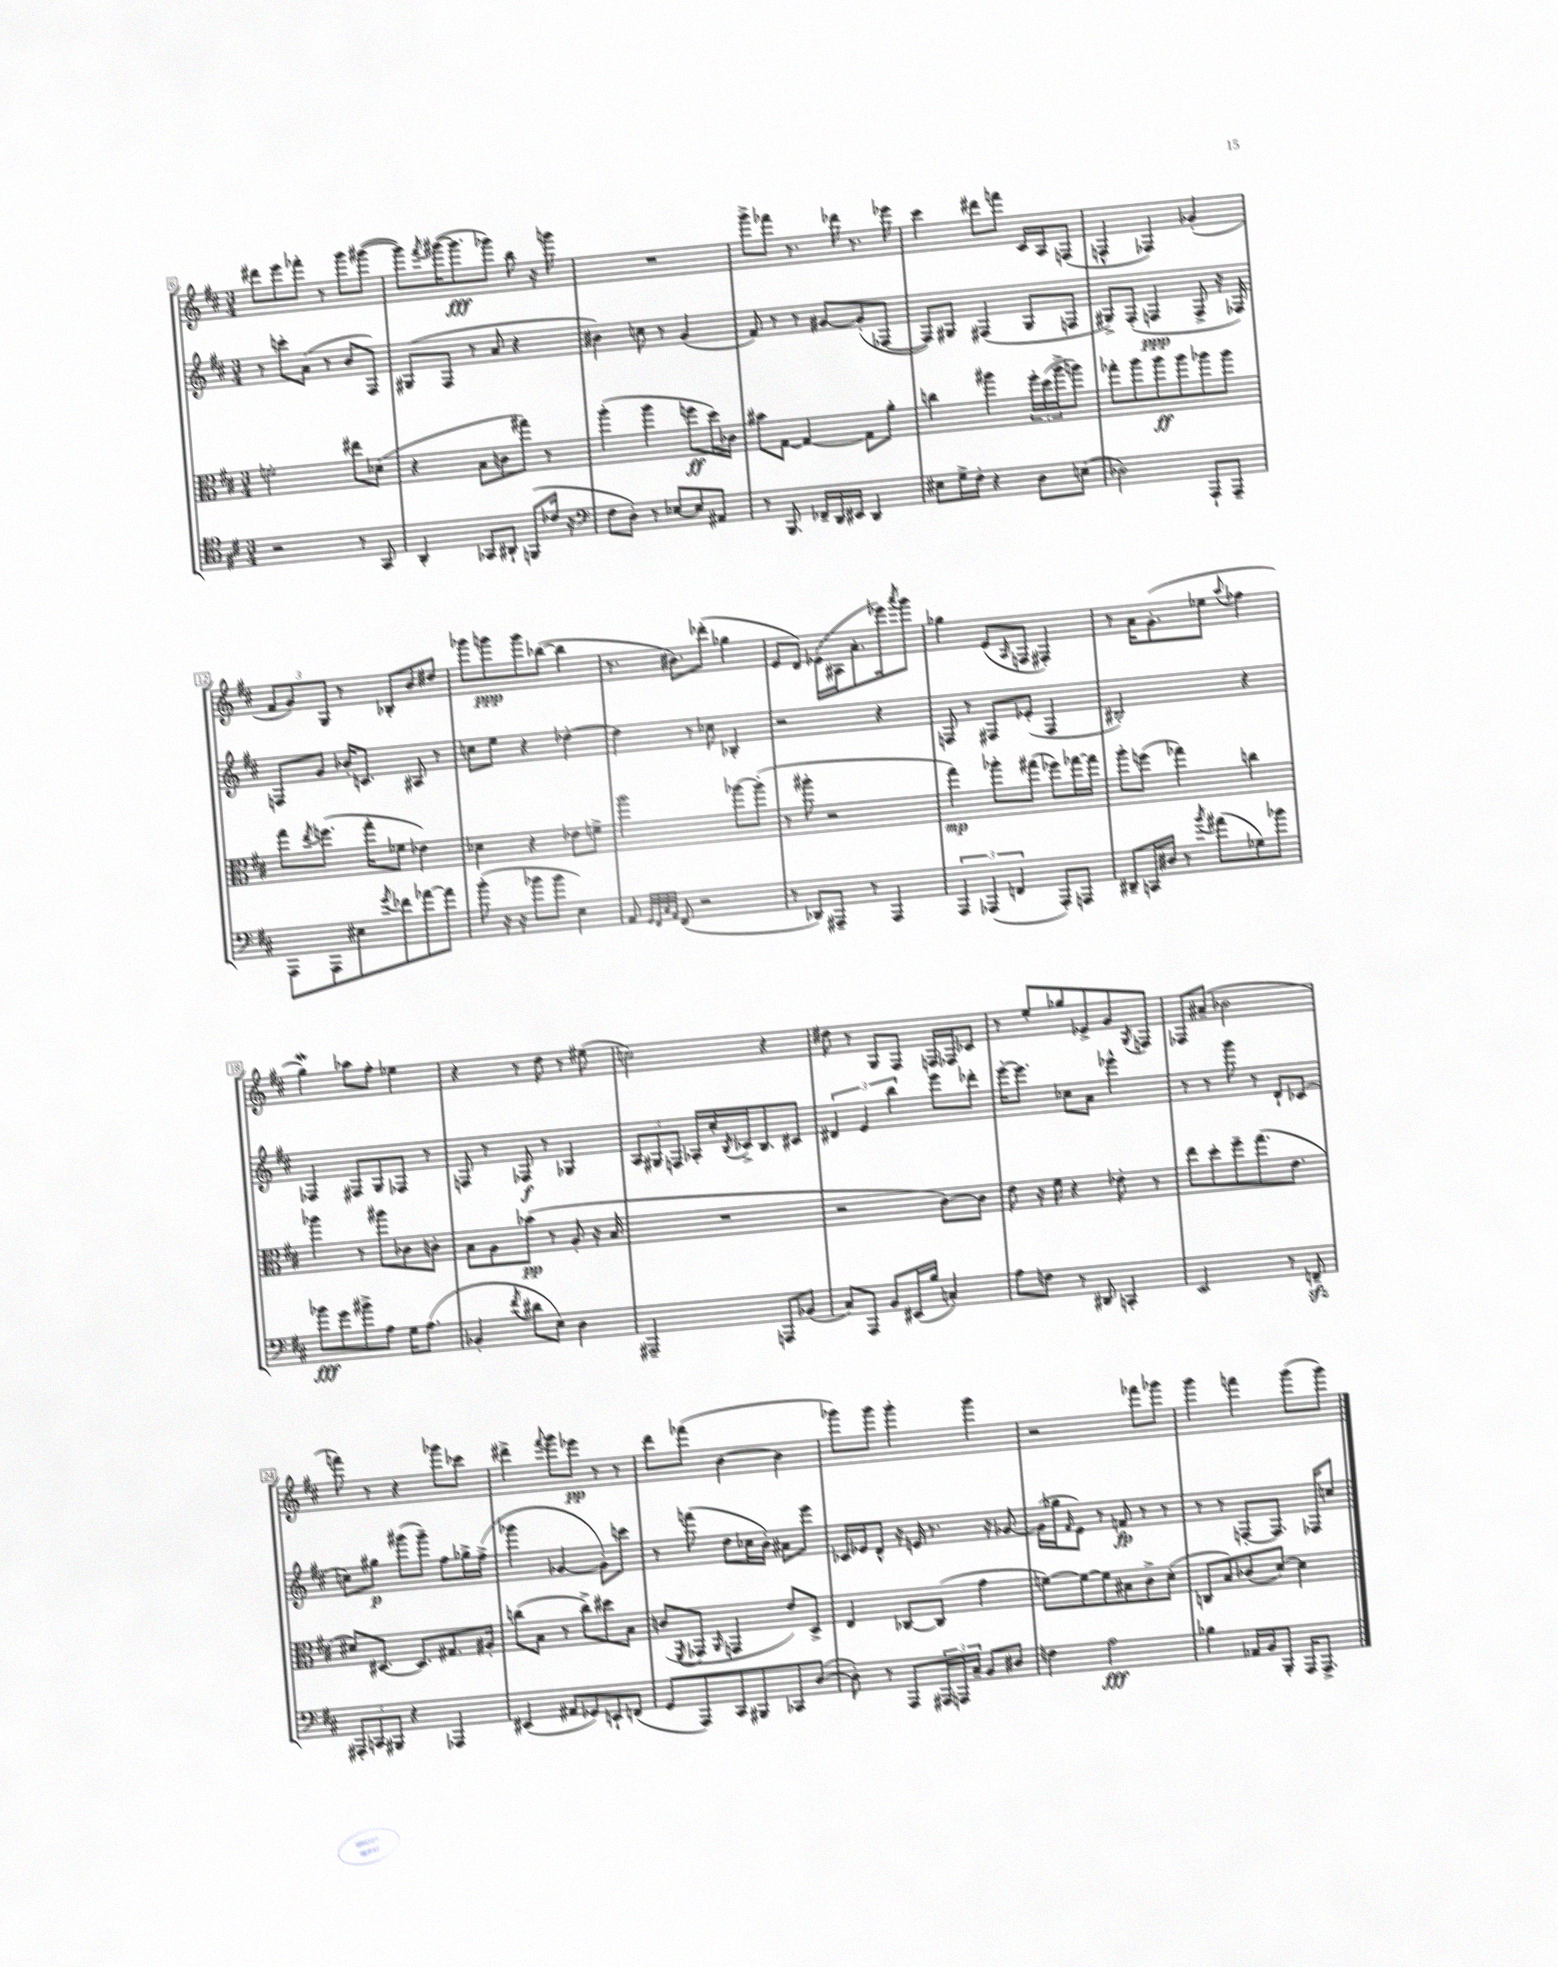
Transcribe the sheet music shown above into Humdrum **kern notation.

**kern	**dynam	**kern	**dynam	**kern	**dynam	**kern	**dynam
*part4	*part4	*part3	*part3	*part2	*part2	*part1	*part1
*staff4	*staff4	*staff3	*staff3	*staff2	*staff2	*staff1	*staff1
*clefC4	*	*clefC3	*	*clefG2	*	*clefG2	*
*k[f#c#]	*	*k[f#c#]	*	*k[f#c#]	*	*k[f#c#]	*
*M3/4	*	*M3/4	*	*M3/4	*	*M3/4	*
=6	=6	=6	=6	=6	=6	=6	=6
2r	.	2fn'\	.	8r	.	8ddd#X\L	.
.	.	.	.	8cccn'\L	.	8eee\	.
.	.	.	.	(8a\J	.	8fff-X'\J	.
.	.	.	.	8r	.	8r	.
8r	.	8ee#X\L	.	8b/L	.	8ggg\L	.
8GG/	.	(8d-X\J	.	8F#/J)	.	([8ggg#X\J	.
=7	=7	=7	=7	=7	=7	=7	=7
4AA'/	.	4r	.	(8G#X/L	.	8ggg#\L])	.
.	.	.	.	.	.	8qfff#/	.
.	.	.	.	8F#/J	.	([16ggg#X\K	.
.	.	.	.	.	.	8.ggg#\]	fff
8GG-X/L	.	8B\L	.	8r	.	.	.
8AA#X`/J	.	8cn\	.	8a/	.	8ggg-X\J)	.
(8FFn/L	.	8gg#X\J)	.	4r	.	8bb\	.
16c-X/Jk	.	8r	.	.	.	16r	.
16r	.	.	.	.	.	16gggn\	.
=8	=8	=8	=8	=8	=8	=8	=8
*clefF4	*	*	*	*	*	*	*
8F#\L	.	(4aa'\	.	4b#X\)	.	2.r	.
8D'\J)	.	.	.	.	.	.	.
8r	.	4aa\	.	8ccn\	.	.	.
[8E-X/L	.	.	.	8r	.	.	.
8E-/]	.	8ffn\L	ff	(4g/	.	.	.
8AA#X/J	.	16dd\L)	.	.	.	.	.
.	.	16c-X\JJ	.	.	.	.	.
=9	=9	=9	=9	=9	=9	=9	=9
8r	.	8b#X\L	.	8f#/)	.	8ggg^\L	.
8.BBB/	.	[8G\J	.	8r	.	8fff-X\J	.
.	.	4G/_	.	8r	.	8.r	.
16FF-X~/LL	.	.	.	.	.	.	.
16DD/	.	.	.	[8g#X/L	.	.	.
16EE#X/JJ	.	.	.	.	.	16ddd-X\	.
4DD/	.	8G\L]	.	(8g#'/]	.	8.r	.
.	.	8a'\J	.	[8F-X/J	.	.	.
.	.	.	.	.	.	16eee-X\	.
=10	=10	=10	=10	=10	=10	=10	=10
8E#X\L	.	4ccn\	.	8F-/L])	.	4ccc#\	.
16G^\L	.	.	.	8G#X/J	.	.	.
16F#'\JJ	.	.	.	.	.	.	.
4r	.	4aa#X\	.	(4F#X/	.	8ddd#X\L	.
.	.	.	.	.	.	8fffn\J	.
8D\L	.	24ff#'\LL	.	8G#/L	.	16c#/LL	.
.	.	(24dd\	.	.	.	.	.
.	.	.	.	.	.	16A/J	.
.	.	24aa#^\J	.	.	.	.	.
(8En\J	.	8aan\J)	.	8Fn/J	.	(8Fn/J	.
=11	=11	=11	=11	=11	=11	=11	=11
2D-X\)	.	8gg-X'\L	.	8G#X^/L)	.	4Fn^^/	.
.	.	8aa\	.	(8F#'/J	.	.	.
.	.	8aa\	ff	4Fn/	ppp	4F-X/)	.
.	.	8aa\	.	.	.	.	.
8AAA`/L	.	8aa-X\	.	8F^/	.	(4g-X'/	.
8AAA~/J	.	8aa-\J	.	16r	.	.	.
.	.	.	.	16F-X/)	.	.	.
!!LO:LB:g=z
=12	=12	=12	=12	=12	=12	=12	=12
8AAA\L	.	8gg\L	.	8Fn/L	.	12f#/L	.
.	.	.	.	.	.	12g/)	.
.	.	8qee/	.	.	.	.	.
8AAA\	.	(8.ffn\J	.	8g/J	.	.	.
.	.	.	.	.	.	12G/J	.
8E#X\	.	.	.	16b-X'/KL	.	8r	.
.	.	16gg'\KL	.	8.cn/J	.	.	.
8qg/	.	.	.	.	.	.	.
8f-X\	.	8f-X\J	.	.	.	8B-X'/L	.
[8a-X\	.	4e-X\)	.	8A#X/	.	8b/	.
8a-\J]	.	.	.	8r	.	8dd#X/J	.
=13	=13	=13	=13	=13	=13	=13	=13
(8b'\	.	4d-X\	.	8ccn\L	.	8ggg-X\L	.
16r	.	.	.	8ee\J	.	8gggn\	ppp
16r	.	.	.	.	.	.	.
8b-X\L	.	4r	.	4r	.	8ggg\	.
8b-\J	.	.	.	.	.	([8bb-X\J	.
4E\)	.	8e-X\L	.	[4dd-X'\	.	4bb-\]	.
.	.	8fn^\J	.	.	.	.	.
=14	=14	=14	=14	=14	=14	=14	=14
8AA/	.	2aa\	.	4dd-\]	.	8.r	.
32qqGG/LLL	.	.	.	.	.	.	.
32qqFF#/	.	.	.	.	.	.	.
32qqC#/	.	.	.	.	.	.	.
32qqAA/JJJ	.	.	.	.	.	.	.
(8FF#/	.	.	.	.	.	.	.
.	.	.	.	.	.	8.b#X\L)	.
2r	.	.	.	8r	.	.	.
.	.	.	.	8cc-X\	.	(8ddd-X'\J	.
.	.	[8aa-X\L	.	4B-X'/	.	4gg-X\	.
.	.	(8aa-'\J]	.	.	.	.	.
=15	=15	=15	=15	=15	=15	=15	=15
8r	.	8r	.	2r	.	8e/L	.
8DD-X/L)	.	8aa#X'\	.	.	.	8d/J)	.
8AAA#X~/J	.	2r	.	.	.	(16e-X\LL	.
.	.	.	.	.	.	16A#X\J	.
8r	.	.	.	.	.	8.a'\	.
4AAA#/	.	.	.	4r	.	.	.
.	.	.	.	.	.	16eee-X\k)	.
.	.	.	.	.	.	8qaaa/	.
.	.	.	.	.	.	8ggg\J	.
=16	=16	=16	=16	=16	=16	=16	=16
6AAA/	.	4gg\)	mp	8Fn/	.	4gg-X\	.
.	.	.	.	8r	.	.	.
(6AAA-X/	.	.	.	.	.	.	.
.	.	8aa-X'\L	.	8F#X/L	.	(8e/L	.
6FFn/	.	.	.	.	.	.	.
.	.	.	.	.	.	16qqA/	.
.	.	(8gg#X\J	.	(8e-X'/J	.	8Fn/J	.
8AAA-'/L)	.	8ff-X\L)	.	4F#/	.	4F#X'/)	.
8AAAn/J	.	[16gg-X\L	.	.	.	.	.
.	.	16gg-\JJ]	.	.	.	.	.
=17	=17	=17	=17	=17	=17	=17	=17
8DD#X~/L	.	8aa'\L	.	2B#X'/)	.	8r	.
16CCn/L	.	(8ffn\J	.	.	.	16a\KL	.
16D#X/JJ	.	.	.	.	.	(8.g'\	.
8r	.	4gg-X\)	.	.	.	.	.
8qb/	.	.	.	.	.	.	.
(8a#X\L	.	.	.	.	.	8ee-X\J	.
.	.	.	.	.	.	8qqaa/	.
8G-X\)	.	4ccn\	.	4r	.	4ff-X\	.
8b-X\J	.	.	.	.	.	.	.
!!LO:LB:g=z
=18	=18	=18	=18	=18	=18	=18	=18
8b-X\L	fff	4aa-X\	.	4F-X/	.	4ggw\)	.
8g\	.	.	.	.	.	.	.
8b#X^\	.	8r	.	8F#X/L	.	8aa-X\L	.
8A\J	.	8aa#X\L	.	8G/	.	8ff#'\J	.
16G\KL	.	8c-X\	.	8F-X/J	.	4ee-X\	.
(8.A\J	.	.	.	.	.	.	.
.	.	8cn'\J	.	8r	.	.	.
=19	=19	=19	=19	=19	=19	=19	=19
4BB-X'/	.	8B\L	.	8Fn/	.	4r	.
.	.	8A\	.	8r	.	.	.
8qf#/	.	.	.	.	.	.	.
8d#X\L	.	(8b-X\J	pp	8F-X/	f	8r	.
8E\J)	.	8r	.	8r	.	8dd\	.
4D\	.	8A'/	.	4G-X/	.	8r	.
.	.	16r	.	.	.	(8ee#X\	.
.	.	16B/	.	.	.	.	.
=20	=20	=20	=20	=20	=20	=20	=20
2AAA#X~/	.	2.r	.	12A/L	.	2ccn\)	.
.	.	.	.	12G#X/	.	.	.
.	.	.	.	12Fn/J	.	.	.
.	.	.	.	16A-X'/LL	.	.	.
.	.	.	.	16cc#'/	.	.	.
.	.	.	.	8qB/	.	.	.
.	.	.	.	16c-X^/J	.	.	.
.	.	.	.	8.B/	.	.	.
8AAAn/L	.	.	.	.	.	4r	.
(8BB-X/J	.	.	.	8c#X/J	.	.	.
=21	=21	=21	=21	=21	=21	=21	=21
8C#/L)	.	2r	.	6d#X/	.	8dd#X\	.
8AAA/J	.	.	.	.	.	8r	.
.	.	.	.	6e/	.	.	.
8BB/L	.	.	.	.	.	8G/L	.
.	.	.	.	6bb\	.	.	.
(16EE#X/L	.	.	.	.	.	8F#/J	.
16B/JJ	.	.	.	.	.	.	.
4Cn'/)	.	[8c#\L)	.	8eee\L	.	16Fn/LL	.
.	.	.	.	.	.	16F-X/J	.
.	.	8c#\J]	.	8ddd-X'\J	.	8c-X/J	.
=22	=22	=22	=22	=22	=22	=22	=22
8A\L	.	8e\	.	[16eee'\KL	.	8r	.
.	.	.	.	8.eee\J]	.	.	.
8Fn\J	.	16r	.	.	.	8ee'/L	.
.	.	16f#\	.	.	.	.	.
8r	.	4r	.	8cc-X\L	.	8gg-X/	.
8DD#X/	.	.	.	8a\J	.	8e-X^/	.
4CCn'/	.	8e-X'\	.	4eee-X^^\	.	8g/	.
.	.	.	.	.	.	8qG/	.
.	.	8r	.	.	.	8Fn/J	.
=23	=23	=23	=23	=23	=23	=23	=23
2EE/	.	8ee\L	.	8r	.	8F-X/L	.
.	.	8dd'\	.	8r	.	(8a#X~/J	.
.	.	8ff#~\	.	8ggg\	.	2b-X\	.
.	.	(8.gg\	.	8r	.	.	.
8r	.	.	.	8d`/L	.	.	.
.	.	8.e\J	.	.	.	.	.
8FFnzz~/	.	.	.	(8c-X/J	.	.	.
!!LO:LB:g=z
=24	=24	=24	=24	=24	=24	=24	=24
12AAA#X'/L	.	8d#X/L)	.	8ccn\L)	.	8fffn\)	.
12CCn/	.	.	.	.	.	.	.
.	.	[8.D#X/J	.	8gg#X\J	p	8r	.
12BBB#X/J	.	.	.	.	.	.	.
4r	.	.	.	(8ggg#X\L	.	4r	.
.	.	8.D#/L]	.	.	.	.	.
.	.	.	.	8ggg#~\J)	.	.	.
4AAA-X/	.	8.G#X/	.	8ff#\L	.	8ggg-X\L	.
.	.	.	.	16gg-X^\L	.	8ccc-X\J	.
.	.	16A#X'/Jk	.	(16ff#^\JJ	.	.	.
=25	=25	=25	=25	=25	=25	=25	=25
(4EE#X/	.	(8ccn\L	.	4ggg-X\	.	4ddd#X^\	.
.	.	8B\J	.	.	.	.	.
.	.	.	.	.	.	8qqfff#/	.
8AA#X/L	.	8r	.	[4g-X/	.	8ggg\L	.
8GG-X/)	.	8cc^\L)	.	.	.	8eee-X\J	pp
8EEn`/	.	8dd#X\	.	8g-'\L])	.	8r	.
(8FFn/J	.	8B\J	.	8cccn\J	.	8r	.
=26	=26	=26	=26	=26	=26	=26	=26
8GG/L	.	(8cn/L	.	8r	.	8ddd\L	.
.	.	8qFF#/	.	.	.	.	.
8AAA/)	.	8GG-X/J	.	(8fffn\	.	(8fff-X\J	.
.	.	16qqAA/	.	.	.	.	.
8CC#/	.	4GGn/	.	8dd\L	.	[4b\	.
8BBB#X/	.	.	.	16cc-X\L	.	.	.
.	.	.	.	16b'\JJ)	.	.	.
8CC-X/	.	8e/L)	.	8a#X\L	.	4b\]	.
([8D/J	.	8D^/J	.	8eee\J	.	.	.
=27	=27	=27	=27	=27	=27	=27	=27
8D'\])	.	4E/	.	16c-X/LL	.	8ggg-X\L)	.
.	.	.	.	16e-X/J	.	.	.
8r	.	.	.	8d^^/J	.	8ggg-\J	.
8AAA/L	.	[8C-X/L	.	16r	.	4ggg-'\	.
.	.	.	.	16en/	.	.	.
24AAA#X/L	.	(8C-/J]	.	8.r	.	.	.
24AAAn/	.	.	.	.	.	.	.
24C#~/JJ	.	.	.	.	.	.	.
8BB/L	.	4g\	.	.	.	4ggg-\	.
.	.	.	.	16r	.	.	.
8D#X/J	.	.	.	[8g-X/	.	.	.
=28	=28	=28	=28	=28	=28	=28	=28
4Fn\	.	[8fn\L)	.	(16g-\LL]	.	2r	.
.	.	.	.	16gg-X\J	.	.	.
.	.	.	.	16qqf#/	.	.	.
.	.	8f\_	.	8e\J)	.	.	.
2A\	fff	8f\]	.	8r	.	.	.
.	.	8B#X\	.	8fn/	fp	.	.
.	.	8c#^\	.	8r	.	8fff-X\L	.
.	.	(8d'\J	.	8r	.	8ggg-X\J	.
=29	=29	=29	=29	=29	=29	=29	=29
4B-X\	.	8Cn/L	.	8r	.	4ggg\	.
.	.	8B/)	.	8r	.	.	.
16AA-X/LL	.	(8c-X/	.	[8Fn'/L	.	4fffn\	.
16BB/J	.	.	.	.	.	.	.
8BBB'/J	.	[8d/J)	.	8.F/J]	.	.	.
16AAA/KL	.	4d\]	.	.	.	(8ggg\L	.
8.AAA^/J	.	.	.	16F-X/KL	.	.	.
.	.	.	.	8ccn/J	.	8ggg\J)	.
==	==	==	==	==	==	==	==
*-	*-	*-	*-	*-	*-	*-	*-
